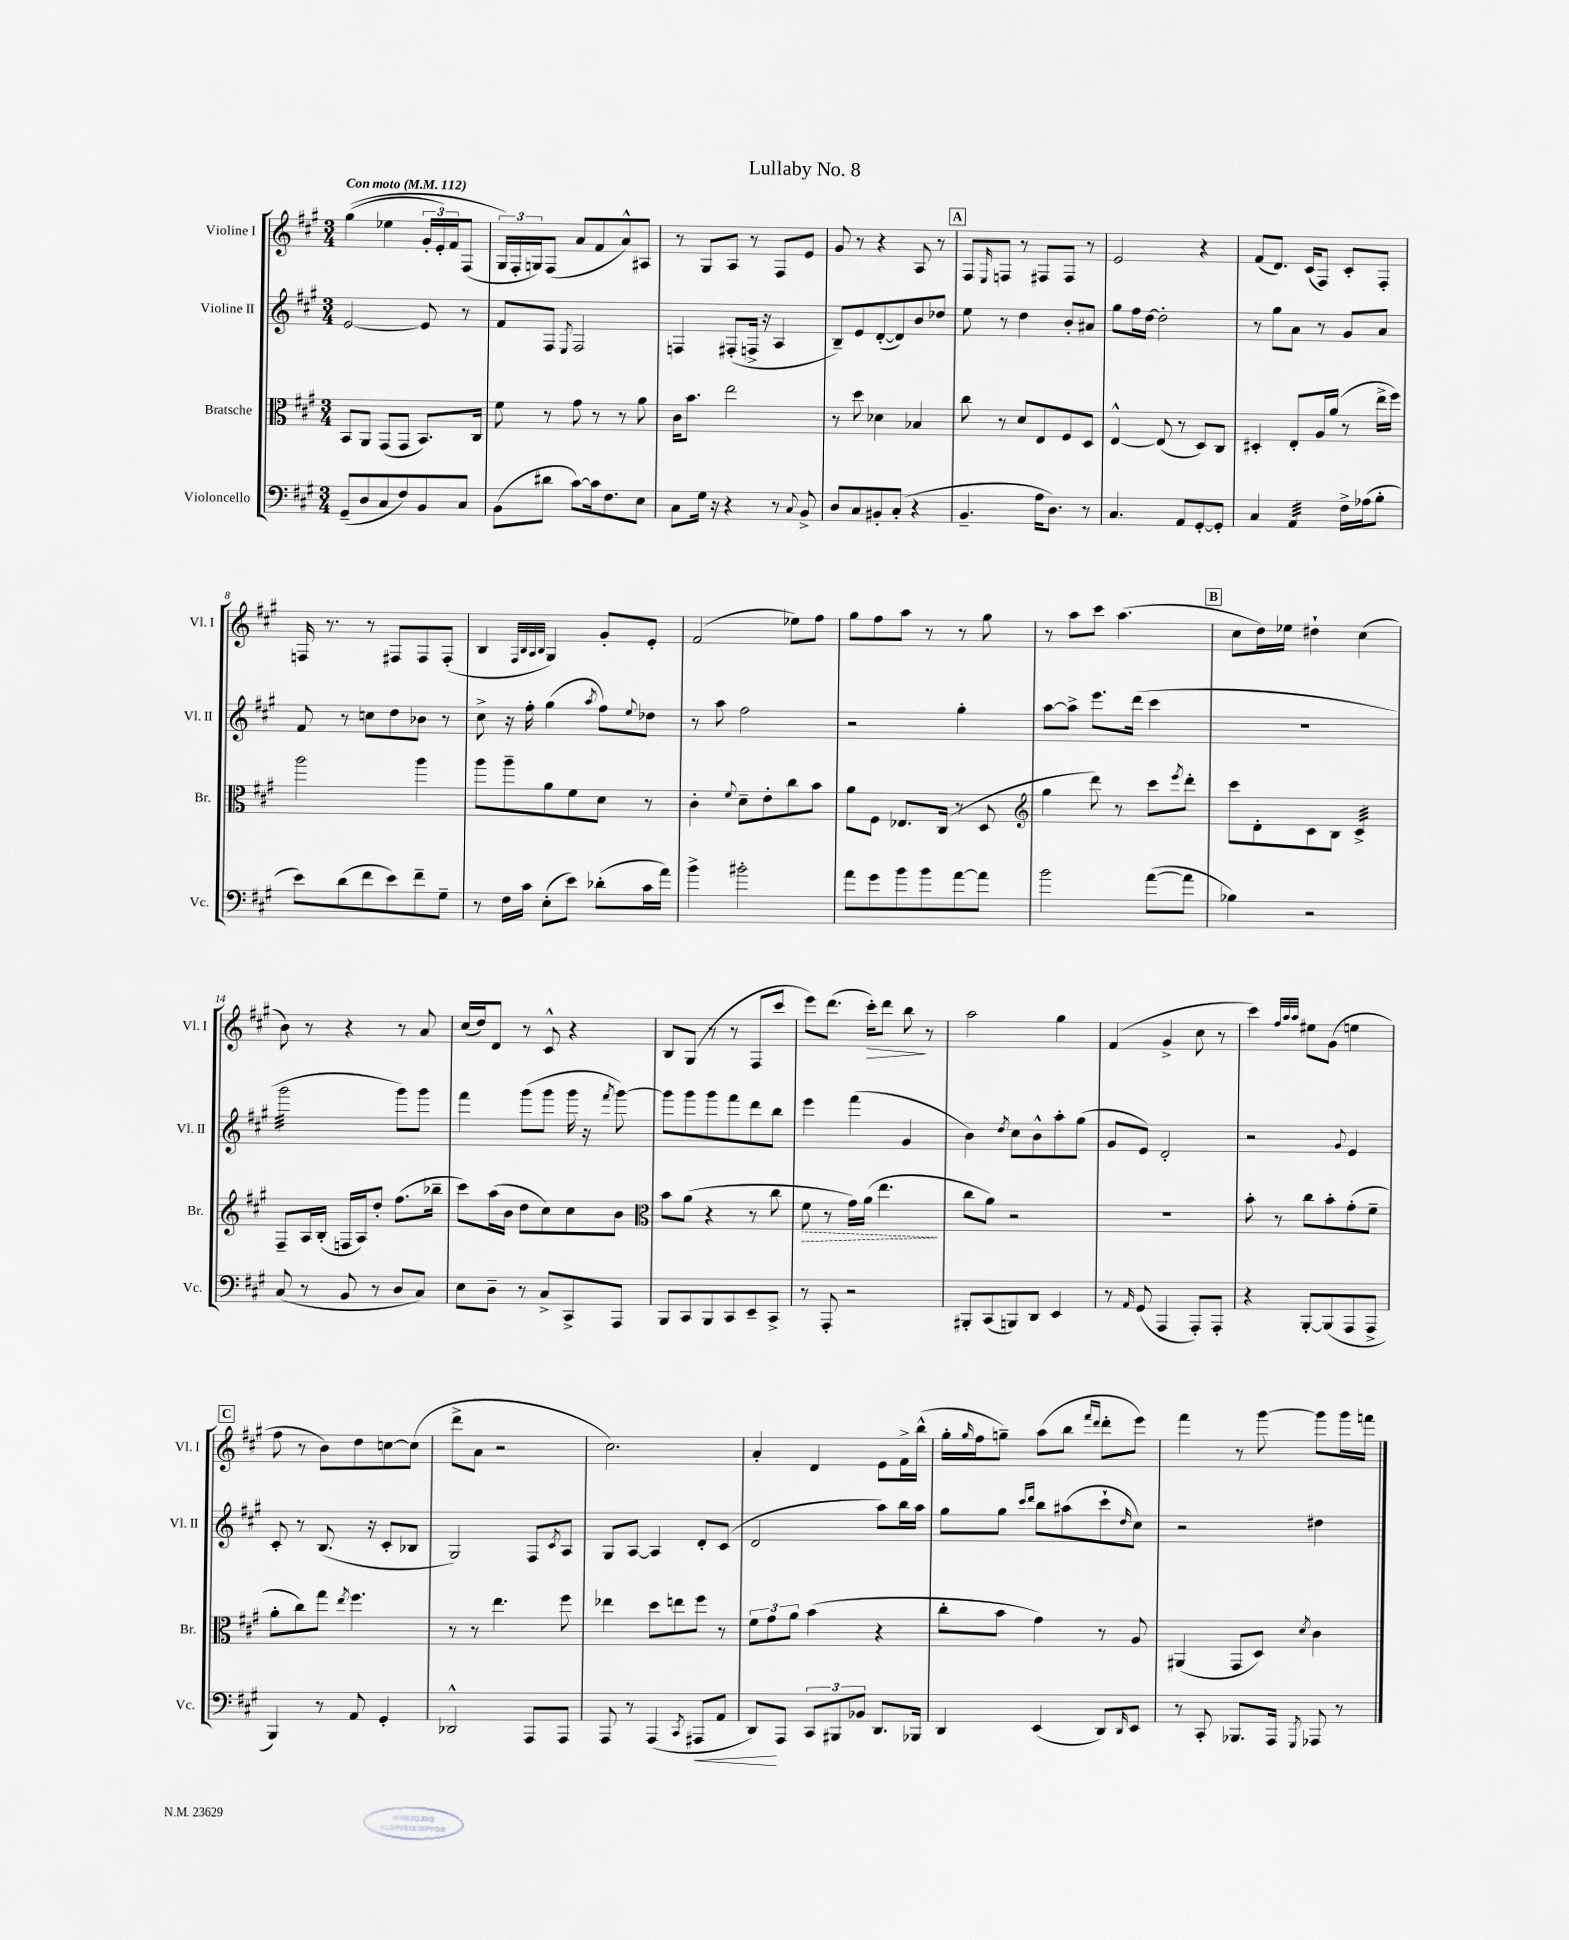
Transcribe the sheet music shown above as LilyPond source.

\header { title = "Lullaby No. 8" }
<<
\new StaffGroup <<
\new Staff = "s0" \with { instrumentName = "Violine I" shortInstrumentName = "Vl. I" } {
    \clef treble \key a \major \numericTimeSignature \time 3/4 \tempo "Con moto" 4 = 112
    gis''4(\( ees''4 \tuplet 3/2 { gis'16-. e'16-.) fis'16 } fis8( |
    \tuplet 3/2 { gis16\) fis16-. g16) } fis8( a'8 fis'8 a'8-^) ais8 |
    r8 gis8 a8 r8 fis8 e'8 |
    gis'8 r8 r4 a8 r8 |
    \mark \markup { \box "A" } fis8 \grace { e16 } f8 r8 fis8 fis8 r8 |
    e'2 r4 |
    fis'8( d'8.) cis'16( fis8) cis'8-. fis8-. |
    f16 r8. r8 fis8 fis8 fis8-.( |
    b4 \grace { fis32 b32 a32 b32 } gis4) gis'8-. e'8-. |
    fis'2( ees''8) fis''8 |
    gis''8 fis''8 a''8 r8 r8 gis''8 |
    r8 a''8 cis'''8 a''4.( |
    \mark \markup { \box "B" } cis''8 d''16) ees''16 dis''4-! cis''4( |
    b'8) r8 r4 r8 a'8 |
    cis''16( d''16) d'8 r8 cis'8-^ r4 |
    b8 gis8( r8 r8 fis8 cis'''8 |
    e'''8) d'''8.( cis'''16-.\>) d'''8 b''8\! r8 |
    a''2 gis''4 |
    fis'4( gis'4-> cis''8 r8 |
    cis'''4) \grace { fis''32 a''32 a''32 } eis''8 gis'8( e''4 |
    \mark \markup { \box "C" } fis''8 r8 b'8) d''8 c''8~ c''8( |
    d'''8-> a'8 r2 |
    cis''2.) |
    a'4-. d'4 e'8 fis'16-> b''16-^( |
    gis''16-. \grace { gis''16 } fis''16 g''8--) a''8( b''8 \grace { fis'''16 d'''16 } d'''8-. e'''8) |
    fis'''4 r8 gis'''8~ gis'''8 gis'''16 f'''16 \bar "|." |
}
\new Staff = "s1" \with { instrumentName = "Violine II" shortInstrumentName = "Vl. II" } {
    \clef treble \key a \major \numericTimeSignature \time 3/4
    e'2~ e'8 r8 |
    fis'8 fis8 \acciaccatura { e8 } fis2 |
    f4 fis8-.( f16-> r16 a4 |
    b8--) e'8 d'8~-.( d'8) b'8 des''8 |
    \mark \markup { \box "A" } e''8 r8 d''4 b'8-. ais'8 |
    gis''8 fis''16 d''16~ d''2-. |
    r8 gis''8 a'8 r8 gis'8 a'8 |
    fis'8 r8 c''8 d''8 bes'8 r8 |
    cis''8-> r16 fis''16-. gis''4( \acciaccatura { a''8 } fis''8) \appoggiatura { e''8 } des''8 |
    r8 a''8 fis''2 |
    r2 gis''4-. |
    a''8~ a''8-> e'''8. d'''16( cis'''4 |
    \mark \markup { \box "B" } R2. |
    gis'''2:32 gis'''8) gis'''8 |
    fis'''4 gis'''8( gis'''8 gis'''16 r16 \acciaccatura { fis'''8 } gis'''8~) |
    gis'''8 gis'''8 gis'''8 fis'''8 d'''8 b''8 |
    e'''4 fis'''4( gis'4 |
    b'4) \acciaccatura { d''8 } cis''8 b'8-^ a''8-. gis''8( |
    gis'8 e'8) d'2-. |
    r2 \appoggiatura { gis'8 } e'4 |
    \mark \markup { \box "C" } cis'8-. r8 b8.( r16 cis'8-. bes8 |
    gis2) fis8 \acciaccatura { cis'8 } a8 |
    gis8 a8~ a4 d'8-. cis'8( |
    d'2 a''8) b''16 a''16 |
    gis''8 gis''8 \grace { cis'''16 d'''16 } b''8 ais''8( cis'''8-! \grace { d''16 } cis''8) |
    r2 dis''4 \bar "|." |
}
\new Staff = "s2" \with { instrumentName = "Bratsche" shortInstrumentName = "Br." } {
    \clef alto \key a \major \numericTimeSignature \time 3/4
    b,8 a,8 gis,8( gis,8 b,8.) cis16 |
    fis'8 r8 gis'8 r8 r8 a'8 |
    cis'16 b'8. e''2 |
    r8 d''8 des'4 bes4 |
    \mark \markup { \box "A" } cis''8 r8 d'8 e8 fis8 d8 |
    e4~-^ e8( r8 d8) cis8 |
    dis4-. e8-. a16 a'16( r8 e''16-> fis''16) |
    a''2 a''4 |
    a''8 a''8-- a'8 fis'8 d'8 r8 |
    cis'4-. \appoggiatura { fis'8 } d'8-- e'8-. cis''8 b'8 |
    a'8 fis8 ees8. cis16( r8 d8 |
    \clef treble gis''4 d'''8) r8 cis'''8 \acciaccatura { e'''8 } d'''8-. |
    \mark \markup { \box "B" } cis'''8 d'8-. cis'8 b8 cis'4:32-> |
    fis8-- a16 b16-.( f16 a16) d''8-. fis''8.( bes''16-- |
    cis'''8) a''16( b'16 d''8 cis''8) cis''8 b'8 |
    \clef alto b'8 a'8( r4 r8 cis''8 |
    \once \override Hairpin.style = #'dashed-line fis'8\> r8 gis'16) a'16( e''4.\! |
    cis''8 a'8) r2 |
    R2. |
    b'8-. r8 cis''8 b'8-. gis'8-.( fis'8-- |
    \mark \markup { \box "C" } a'8-. cis''8) gis''8 \acciaccatura { e''8 } fis''4. |
    r8 r8 e''4. fis''8 |
    ees''4 d''8 e''8 fis''8 r8 |
    \tuplet 3/2 { fis'8 gis'8 a'8 } b'4( r4 |
    cis''8-. b'8 gis'4) r8 a8 |
    ais,4( gis,8 d8) \acciaccatura { d'8 } cis'4 \bar "|." |
}
\new Staff = "s3" \with { instrumentName = "Violoncello" shortInstrumentName = "Vc." } {
    \clef bass \key a \major \numericTimeSignature \time 3/4
    gis,8--( d8 cis8 fis8) b,8 cis8 |
    b,8( dis'8 cis'8~) cis'16 fis8. e8 |
    cis8 gis16 r16 r4 r8 \appoggiatura { cis8 } b,8-> |
    d8 cis8 bis,8-. cis8-.( r4 |
    \mark \markup { \box "A" } b,4.-- a16 d8.) r8 |
    cis4. a,8 gis,8~-. gis,8-. |
    cis4 a,4:32 fis16-> aes16( b8-. |
    e'8) d'8( fis'8 e'8) fis'8-- gis8-- |
    r8 fis16 cis'16 e8-.( e'8) des'8-.( cis'16 a'16) |
    b'4-> bis'2-. |
    a'8 gis'8 b'8 b'8 a'8~ a'8 |
    b'2 a'8~( a'8 |
    \mark \markup { \box "B" } bes4) r2 |
    cis8( r8 b,8 r8 d8 cis8) |
    e8 d8-- r8 cis8-> cis,8-> a,,8 |
    b,,8 cis,8 b,,8 cis,8 e,8-- cis,8-> |
    r8 a,,8-. r2 |
    bis,,8-. cis,8( b,,8) d,8 e,4 |
    r8 \grace { a,16 } gis,8( a,,4 a,,8-.) a,,8-. |
    r4 b,,8~-. b,,8( a,,8 a,,8-> |
    \mark \markup { \box "C" } b,,4) r8 a,8 gis,4-. |
    des,2-^ a,,8 a,,8 |
    a,,8 r8 a,,4( \acciaccatura { cis,8 } ais,,8\< a,8 |
    d,8\!) a,,8 \tuplet 3/2 { cis,8 bis,,8 bes,8 } d,8. bes,,16 |
    d,4 e,4( d,8) \grace { d,16 } e,8 |
    r8 cis,8-. bes,,8. a,,16 \acciaccatura { gis,,8 } aes,,8 r8 \bar "|." |
}
>>
>>
